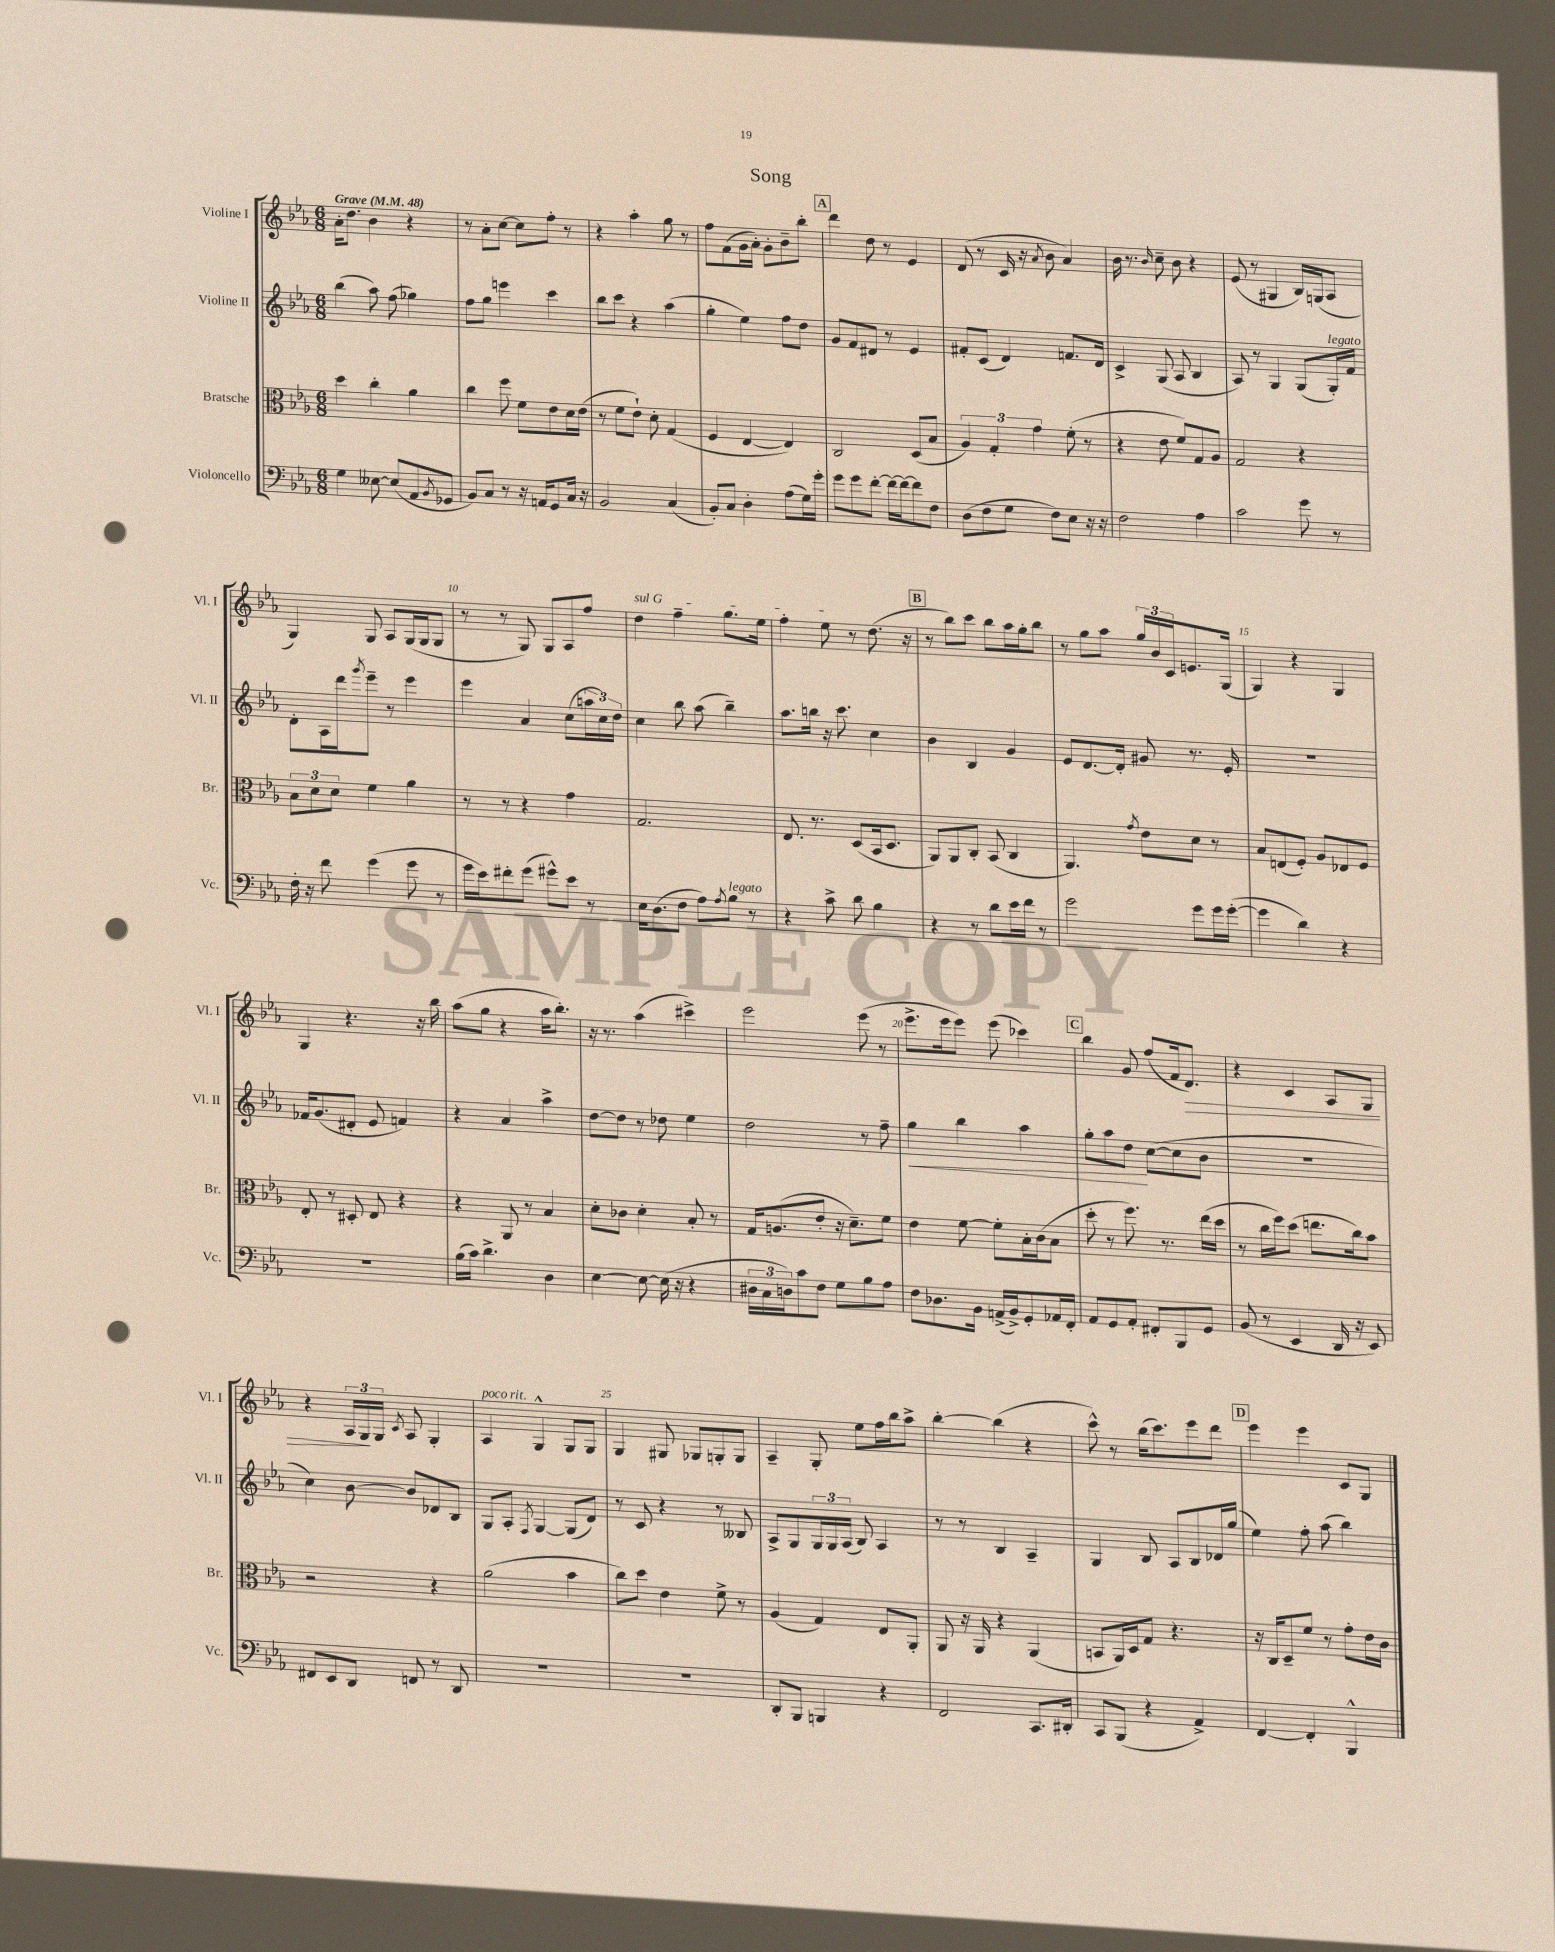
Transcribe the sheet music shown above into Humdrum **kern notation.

**kern	**kern	**kern	**dynam	**kern	**dynam
*part4	*part3	*part2	*part2	*part1	*part1
*staff4	*staff3	*staff2	*staff2	*staff1	*staff1
*I"Violoncello	*I"Bratsche	*I"Violine II	*	*I"Violine I	*
*I'Vc.	*I'Br.	*I'Vl. II	*	*I'Vl. I	*
*clefF4	*clefC3	*clefG2	*	*clefG2	*
*k[b-e-a-]	*k[b-e-a-]	*k[b-e-a-]	*	*k[b-e-a-]	*
*M6/8	*M6/8	*M6/8	*	*M6/8	*
*MM48	*MM48	*MM48	*	*MM48	*
=1	=1	=1	=1	=1	=1
!	!	!	!	!LO:TX:a:B:t=Grave	!
4G\	4dd\	(4bb-\	.	16a-'\KL	.
.	.	.	.	8.dd\J	.
[8E--X\	4cc'\	8aa-\)	.	4b-\	.
(8E--/L]	.	(8ff\	.	.	.
8AA-/	4a-\	4gg-X\)	.	4r	.
8qBB-/	.	.	.	.	.
8GG-X/J	.	.	.	.	.
=2	=2	=2	=2	=2	=2
8BB-/L)	4cc\	8ff\L	.	8r	.
8C/J	.	8gg\J	.	8a-'\L	.
8r	8ff\	4eeen\	.	[8cc\J	.
16r	8f\L	.	.	8cc\L]	.
16AAn/KL	.	.	.	.	.
8GG/	8e-\	4ccc\	.	8ff'\J	.
16C/Jk	16d\L	.	.	8r	.
16r	(16e-\JJ	.	.	.	.
=3	=3	=3	=3	=3	=3
2BB-/	8r	8bb-\L	.	4r	.
.	8f\L	8ccc\J	.	.	.
.	8e-`\J)	4r	.	4aa-'\	.
.	8d'\	.	.	.	.
(4C/	(4G/	(4aa-\	.	8gg\	.
.	.	.	.	8r	.
=4	=4	=4	=4	=4	=4
8BB-'/L)	4F/	4gg'\	.	8ff\L	.
8C/J	.	.	.	(8f\	.
4D'\	[4E-/	4ee-\)	.	16g\L	.
.	.	.	.	16a-'\JJ)	.
.	.	.	.	8g'\L	.
(8A-\L	4E-/])	8ff\L	.	8b-~\	.
16G\L)	.	8dd\J	.	8bb-'\J	.
16g'\JJ	.	.	.	.	.
!!LO:REH:place=s1:t=A
=5	=5	=5	=5	=5	=5
8g\L	2C/	8g/L	.	4ddd\	.
8g\	.	8f/	.	.	.
[8f'\J	.	8d#X/J	.	8dd\	.
16f\LL_	.	8r	.	8r	.
16f\J_	.	.	.	.	.
8f\]	(8D/L	4e-/	.	4e-/	.
8F\J	8B-/J	.	.	.	.
=6	=6	=6	=6	=6	=6
(8D\L	6A-/)	8f#X'/L	.	(8d/	.
8F\	.	(8c/J	.	8r	.
.	6G'/	.	.	.	.
8G\J	.	4d/)	.	16c/	.
.	.	.	.	16r	.
.	6g\	.	.	.	.
.	.	.	.	8qa-/	.
8F\L)	.	.	.	8b-\	.
8E-\J	(8f'\	8.fn/L	.	4a-/)	.
16r	8r	.	.	.	.
16r	.	16d/Jk	.	.	.
=7	=7	=7	=7	=7	=7
2F\	4r	4c^/	.	16b-\	.
.	.	.	.	8.r	.
.	.	.	.	16qqb-/	.
.	8e-\	(8G/	.	8cc~\	.
.	8f/L)	8A-/	.	8b-\	.
4A-\	8G/	4B-/	.	4r	.
.	8A-/J	.	.	.	.
=8	=8	=8	=8	=8	=8
2c\	2G/	8A-/)	.	(8e-/	.
.	.	8r	.	8r	.
.	.	4G/	.	4G#X/	.
8g\	4r	(8G/L	.	16B-/LL)	.
.	.	.	.	(16Gn/J	.
!	!	!LO:TX:a:i:t=legato	!	!	!
8r	.	16G'/L)	.	8A-/J	.
.	.	16f/JJ	.	.	.
!!LO:LB:g=z
=9	=9	=9	=9	=9	=9
16F'\	12B-\L	8d'\L	.	4G/)	.
16r	.	.	.	.	.
.	12d\	.	.	.	.
8f\	.	16A-\L	.	.	.
.	12d\J	.	.	.	.
.	.	16ddd\J	.	.	.
.	.	8qggg/	.	.	.
(4g\	4f\	8eee-~\J	.	8G/	.
.	.	8r	.	8A-/L	.
8g\	4a-\	4eee-\	.	(16G/L	.
.	.	.	.	16G/J	.
8r	.	.	.	8G/J	.
=10	=10	=10	=10	=10	=10
16g\LL	8r	4eee-\	.	8r	.
16e-\J)	.	.	.	.	.
8f#X'\	8r	.	.	8r	.
(8g\J	4r	4a-/	.	8G/)	.
8g#X^^\L)	.	.	.	8G/L	.
8e-\J	4g\	(8cc\L	.	8A-/	.
8r	.	24aan\L	.	8ff/J	.
.	.	24cc\)	.	.	.
.	.	24dd\JJ	.	.	.
=11	=11	=11	=11	=11	=11
!	!	!	!	!LO:TX:a:i:t=sul G	!
16E-\KL	2.G/	4cc\	.	4dd\	.
(8.D\	.	.	.	.	.
8F\J	.	8bb-\	.	4ff~\	.
8A-\L)	.	(8aa-\	.	.	.
8qA-/	.	.	.	.	.
!LO:TX:a:i:t=legato	!	!	!	!	!
8B-\J	.	4bb-~\)	.	8.gg\L	.
8r	.	.	.	.	.
.	.	.	.	16ee-\Jk	.
=12	=12	=12	=12	=12	=12
4r	8.E-/	8.aa-\L	.	4ff'\	.
.	8.r	16bbn\Jk	.	.	.
8c^\	.	16r	.	8ee-\	.
.	.	8.ccc\	.	.	.
8d\	(8D/L	.	.	8r	.
4B-\	16BB-/k	4cc\	.	(8.dd\	.
.	8.D/J	.	.	.	.
.	.	.	.	16r	.
!!LO:REH:place=s1:t=B
=13	=13	=13	=13	=13	=13
4r	8AA-/L)	4b-\	.	8r	.
.	8AA-/	.	.	8bb-\L)	.
8r	8C'/J	4B-/	.	8ccc\J	.
8d\L	(8BB-/	.	.	8bb-\L	.
16e-\L	4C/	4g/	.	16aa-\L	.
16f\JJ	.	.	.	16gg'\J	.
8r	.	.	.	8bb-\J	.
=14	=14	=14	=14	=14	=14
2g\	4.AA-/)	8e-/L	.	8r	.
.	.	[8.d/	.	8gg\L	.
.	.	.	.	8aa-\J	.
.	.	16d'/Jk]	.	.	.
.	8qg/	.	.	.	.
.	8e-\L	8g#X/	.	24gg/LL	.
.	.	.	.	24b-/	.
.	.	.	.	24c/J	.
8g\L	8d\J	8.r	.	8.en/	.
16g\L	8r	.	.	.	.
([16g'\JJ	.	16e-'/	.	(16G/Jk	.
=15	=15	=15	=15	=15	=15
4g\]	8B-/L	2.r	.	4G/)	.
.	(8En/	.	.	.	.
4d\)	8F'/J)	.	.	4r	.
.	8A-/L	.	.	.	.
4r	8E-X/	.	.	4G/	.
.	8F/J	.	.	.	.
!!LO:LB:g=z
=16	=16	=16	=16	=16	=16
2.r	8E-'/	16f-X/KL	.	4G/	.
.	.	(8.g/	.	.	.
.	8r	.	.	.	.
.	8D#X'/	8d#X'/J	.	4.r	.
.	8E-/	8e-/	.	.	.
.	4r	4fn/)	.	.	.
.	.	.	.	16r	.
.	.	.	.	16bb-\	.
=17	=17	=17	=17	=17	=17
(16B-\LL	4r	4r	.	(8aa-\L	.
16c\JJ)	.	.	.	.	.
4.d^\	.	.	.	8gg\J	.
.	8AA-/	4a-/	.	4r	.
.	8r	.	.	.	.
4D\	4B-/	4aa-^\	.	16aa-\KL	.
.	.	.	.	8.bb-'\J)	.
=18	=18	=18	=18	=18	=18
[4E-\	8d'\L	[8dd\L	.	16r	.
.	.	.	.	8.r	.
.	8c-X\J	8dd\J]	.	.	.
8E-\_	4d'\	8r	.	(4aa-\	.
(16E-\]	.	8dd-X\	.	.	.
16r	.	.	.	.	.
4r	8B-'/	4ee-\	.	4ccc#X^\)	.
.	8r	.	.	.	.
=19	=19	=19	=19	=19	=19
24D#X\LL	16G/KL	2dd\	.	2eee-\	.
24C\	.	.	.	.	.
.	(8.An/	.	.	.	.
24Dn\J)	.	.	.	.	.
8c\	.	.	.	.	.
8F\J	8e-'/J	.	.	.	.
8G\L	16r	.	.	.	.
.	8.d~\L)	.	.	.	.
8B-\	.	8r	.	(8eee-\	.
8A-\J	8f\J	8ff~\	.	8r	.
=20	=20	=20	=20	=20	=20
!	!	!	!LO:HP:b	!	!
8F\L	4e-\	4gg\	<	8.eee-^\L	.
8.D-X\	.	.	.	.	.
.	.	.	.	16eee-\k	.
.	[8f\	4bb-\	.	8eee-\J)	.
16BB-\Jk	.	.	.	.	.
(16AAn^/LL	8f'\L]	.	.	(8eee-\	.
16BB-^/J)	.	.	.	.	.
8GG'/	16B-'\L	4aa-\	.	4ccc-X\)	.
.	(16c\J	.	.	.	.
16AA-X/L	8B-\J	.	.	.	.
16FF'/JJ	.	.	.	.	.
!!LO:REH:place=s1:t=C
=21	=21	=21	=21	=21	=21
8AA-/L	8dd'\	8gg'\L	.	4bb-\	.
8GG/	8r	8aa-\	.	.	.
8AA-'/J	8.ff\)	8dd\J	.	8g/	.
8FF#X'/L	.	([8cc\L	[	(8ff/L	.
.	8.r	.	.	.	.
8BBB-/	.	8cc\]	.	16f/k	.
!	!	!	!	!	!LO:HP:b
.	.	.	.	8.d/J)	>
8GG/J	(16ee-\LL	8b-\J	.	.	.
.	16dd\JJ	.	.	.	.
=22	=22	=22	=22	=22	=22
(8BB-/	8r	2.r	.	4r	.
8r	16cc\LL	.	.	.	.
.	16ff\J)	.	.	.	.
4EE-/	(8dd\J	.	.	4c/	.
.	8.een\L	.	.	.	.
16DD/	.	.	.	8A-/L	.
16r	16cc\k)	.	.	.	.
8EE-/)	8b-\J	.	.	8G/J	.
!!LO:LB:g=z
=23	=23	=23	=23	=23	=23
8FF#X/L	2r	4cc\)	.	4r	.
8EE-/	.	.	.	.	.
8DD/J	.	[8b-\	.	24A-/LL	.
.	.	.	.	24G/	.
.	.	.	.	24G/JJ	]
.	.	.	.	8qc/	.
8FFn/	.	8b-/L]	.	8A-/	.
8r	4r	8d-X/	.	4G'/	.
8DD/	.	8B-/J	.	.	.
=24	=24	=24	=24	=24	=24
!	!	!	!	!LO:TX:a:i:t=poco rit.	!
2.r	(2a-\	8G/L	.	4A-/	.
.	.	8A-'/J	.	.	.
.	.	8qF/	.	.	.
.	.	[4G/	.	4G^^/	.
.	4b-\	(8G/L]	.	8G/L	.
.	.	8d/J)	.	8G/J	.
=25	=25	=25	=25	=25	=25
2.r	8cc\L)	8r	.	4G/	.
.	8dd\J	8c/	.	.	.
.	4e-\	4r	.	8G#X/	.
.	.	.	.	8G-X/L	.
.	8f^\	8r	.	8Gn'/	.
.	8r	8B--X/	.	8G/J	.
=26	=26	=26	=26	=26	=26
8DD'/L	(4A-/	8A-^/L	.	4A-~/	.
8BBB-/J	.	8G/	.	.	.
4BBBn/	4G/)	24G/L	.	8G'/	.
.	.	24G/	.	.	.
.	.	(24A-/JJ	.	.	.
.	.	8B-/)	.	8ee-\L	.
4r	8E-/L	4A-/	.	16ff\L	.
.	.	.	.	16bb-\J	.
.	8AA-'/J	.	.	8aa-^\J	.
=27	=27	=27	=27	=27	=27
2FF/	8AA-/	8r	.	[4bb-'\	.
.	16r	8r	.	.	.
.	16AA-/	.	.	.	.
.	4r	4B-/	.	(4bb-\]	.
8.CC/L	(4AA-/	4A-~/	.	4r	.
16DD#X'/Jk	.	.	.	.	.
=28	=28	=28	=28	=28	=28
8CC/L	8BBn/L	4G/	.	8ccc^^\)	.
(8BBB-/J	16AA-/L)	.	.	8r	.
.	16D/J	.	.	.	.
4r	8G/J	8B-/	.	(16bb-\KL	.
.	.	.	.	8.ccc\)	.
.	4.r	8A-/L	.	.	.
4AA-^/)	.	8B-/	.	8eee-\	.
.	.	16d-X/L	.	8ddd\J	.
.	.	(16gg/JJ	.	.	.
!!LO:REH:place=s1:t=D
=29	=29	=29	=29	=29	=29
[4FF/	16r	4ee-\)	.	4eee-\	.
.	16C/KL	.	.	.	.
.	8D~/	.	.	.	.
4FF'/]	8f/J	8ff'\	.	4eee-\	.
.	8r	(8aa-\	.	.	.
4BBB-^^/	8g'\L	4bb-\)	.	8c/L	.
.	16e-\L	.	.	8G/J	.
.	16c\JJ	.	.	.	.
==	==	==	==	==	==
*-	*-	*-	*-	*-	*-
